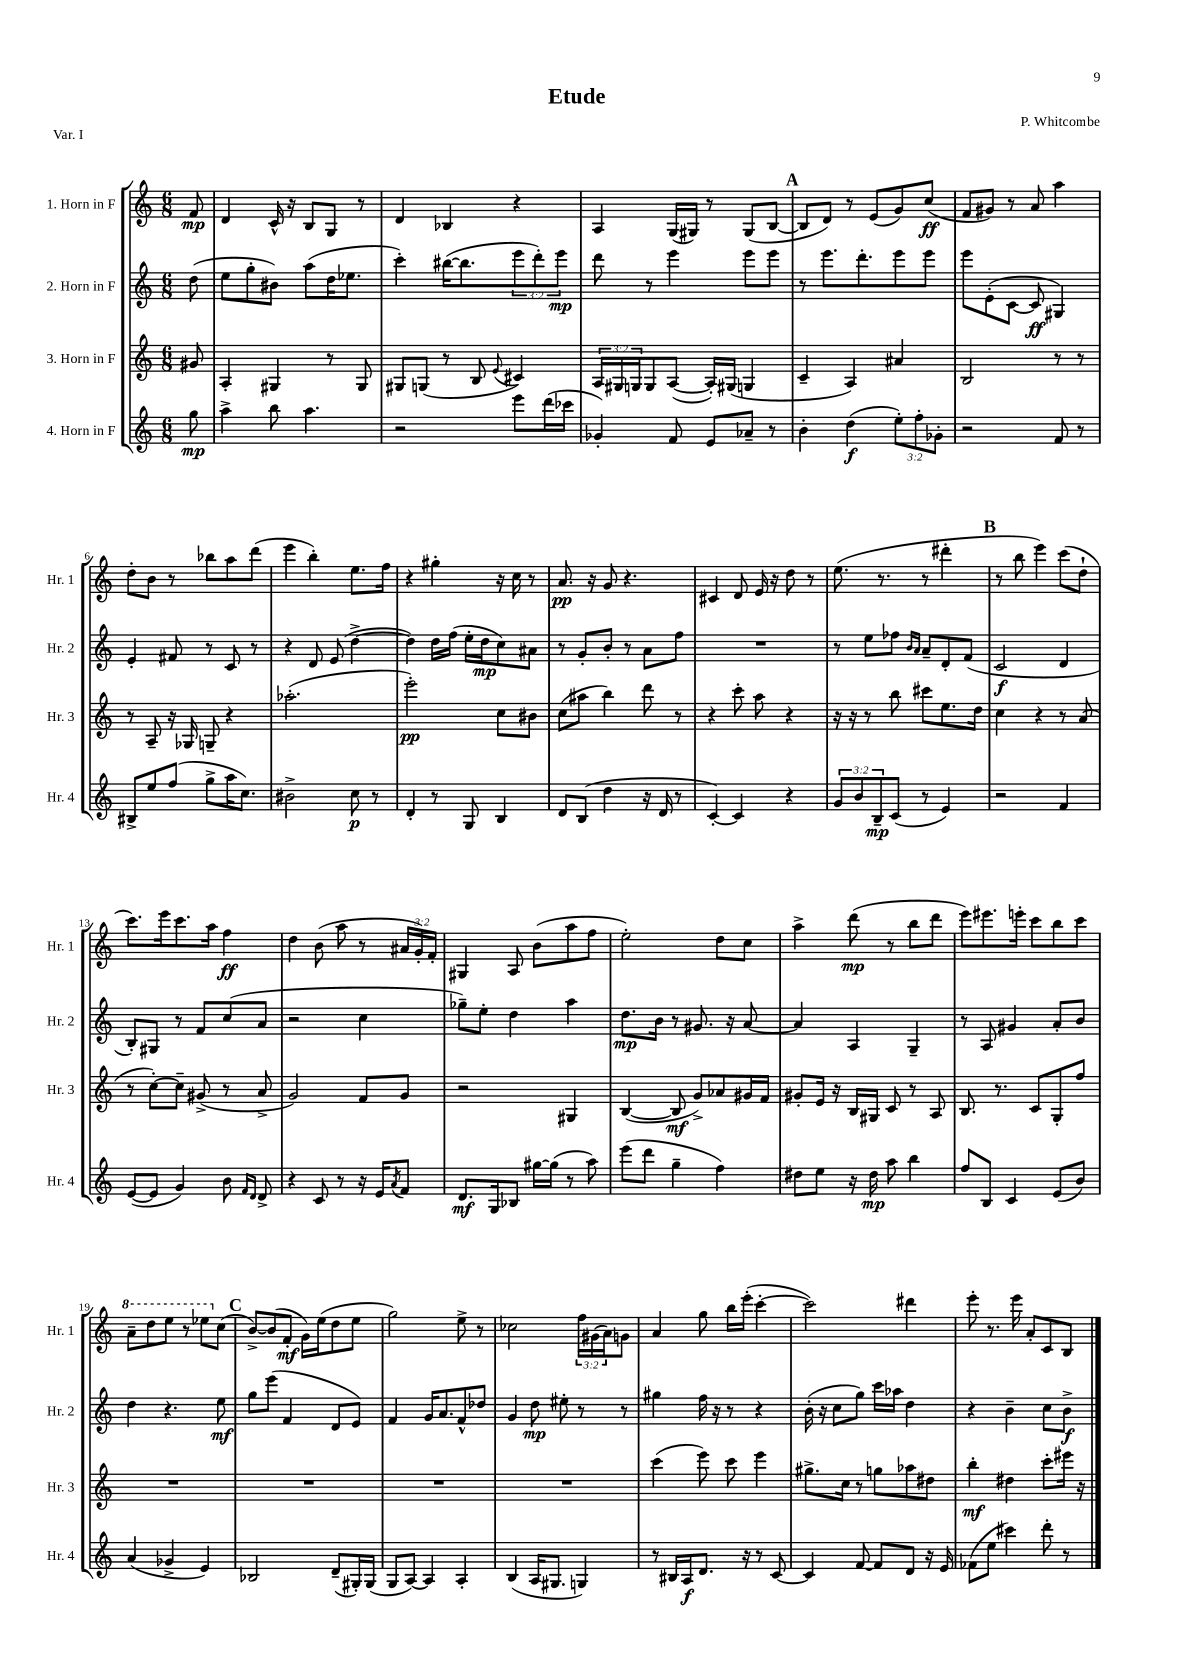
\header { title = "Etude" composer = "P. Whitcombe" piece = "Var. I" }
<<
\new StaffGroup <<
\new Staff = "s0" \with { instrumentName = "1. Horn in F" shortInstrumentName = "Hr. 1" } {
    \clef treble \key c \major \numericTimeSignature \time 6/8 \override Staff.TupletNumber.text = #tuplet-number::calc-fraction-text \partial 8
    f'8\mp |
    d'4 c'16-^ r16 b8 g8 r8 |
    d'4 bes4 r4 |
    a4 g16( gis16) r8 gis8( b8~ |
    \mark \markup { \bold "A" } b8 d'8) r8 e'8( g'8) c''8\ff( |
    f'8 gis'8) r8 a'8 a''4 |
    d''8-. b'8 r8 bes''8 a''8 d'''8( |
    e'''4 b''4-.) e''8. f''16 |
    r4 gis''4-. r16 c''16 r8 |
    a'8.\pp r16 g'8 r4. |
    cis'4 d'8 e'16 r16 d''8 r8 |
    e''8.( r8. r8 dis'''4-. |
    \mark \markup { \bold "B" } r8 b''8 e'''4) c'''8( d''8-! |
    c'''8.) e'''16 c'''8. a''16 f''4\ff |
    d''4 b'8( a''8 r8 \tuplet 3/2 { ais'16 g'16-.) f'16-. } |
    gis4 a8 b'8( a''8 f''8 |
    e''2-.) d''8 c''8 |
    a''4-> d'''8\mp( r8 b''8 d'''8 |
    e'''8) eis'''8. e'''16-. c'''8 b''8 c'''8 |
    \ottava #1 a''8-- d'''8 e'''8 r8 ees'''8 \ottava #0 c''8( |
    \mark \markup { \bold "C" } b'8~->) b'8( f'8-.\mf g'16) e''16( d''8 e''8 |
    g''2) e''8-> r8 |
    ces''2 \tuplet 3/2 { f''16 gis'16( a'16) } g'8 |
    a'4 g''8 b''16 e'''16-.( c'''4~-. |
    c'''2) dis'''4 |
    e'''8-. r8. e'''16 a'8-. c'8 b8 \bar "|." |
}
\new Staff = "s1" \with { instrumentName = "2. Horn in F" shortInstrumentName = "Hr. 2" } {
    \clef treble \key c \major \numericTimeSignature \time 6/8 \override Staff.TupletNumber.text = #tuplet-number::calc-fraction-text \partial 8
    d''8( |
    e''8 g''8-. bis'8) a''8( d''16 ees''8. |
    c'''4-.) bis''16~( bis''8. \tuplet 3/2 { e'''8 d'''8-.) e'''8\mp } |
    d'''8 r8 e'''4 e'''8 e'''8 |
    \mark \markup { \bold "A" } r8 e'''8. d'''8.-. e'''8 e'''8 |
    e'''8 e'8-.( c'8~ c'8\ff gis4) |
    e'4-. fis'8 r8 c'8 r8 |
    r4 d'8 e'8( d''4~-> |
    d''4) d''16 f''16( e''16-. d''16\mp c''8) ais'8 |
    r8 g'8-. b'8-. r8 a'8 f''8 |
    R2. |
    r8 e''8 fes''8 \grace { b'16 a'16 } a'8-- d'8-. f'8( |
    \mark \markup { \bold "B" } c'2\f d'4 |
    b8-.) gis8 r8 f'8 c''8( a'8 |
    r2 c''4 |
    ges''8--) e''8-. d''4 a''4 |
    d''8.\mp b'16 r8 gis'8. r16 a'8~ |
    a'4 a4 g4-- |
    r8 a8 gis'4 a'8-. b'8 |
    d''4 r4. e''8\mf |
    \mark \markup { \bold "C" } g''8 e'''8( f'4 d'8 e'8) |
    f'4 g'16 a'8. f'8-^ des''8 |
    g'4 d''8\mp eis''8-. r8 r8 |
    gis''4 f''16 r16 r8 r4 |
    b'16-.( r16 c''8 g''8) c'''16 aes''16 d''4 |
    r4 b'4-- c''8 b'8->\f \bar "|." |
}
\new Staff = "s2" \with { instrumentName = "3. Horn in F" shortInstrumentName = "Hr. 3" } {
    \clef treble \key c \major \numericTimeSignature \time 6/8 \override Staff.TupletNumber.text = #tuplet-number::calc-fraction-text \partial 8
    gis'8 |
    a4-. gis4 r8 gis8 |
    gis8 g8( r8 b8 \appoggiatura { e'8 } cis'4) |
    \tuplet 3/2 { a16 gis16 g16 } g8 a8~( a16-.) gis16( g4 |
    \mark \markup { \bold "A" } c'4-- a4) ais'4 |
    b2 r8 r8 |
    r8 a8-- r16 ges16 g8-- r4 |
    aes''2.-.( |
    e'''2-.\pp) c''8 bis'8 |
    c''8( ais''8 b''4) d'''8 r8 |
    r4 c'''8-. a''8 r4 |
    r16 r16 r8 b''8 cis'''8 e''8. d''16 |
    \mark \markup { \bold "B" } c''4 r4 r8 a'8( |
    r8 c''8~-.) c''8-- gis'8->( r8 a'8-> |
    g'2) f'8 g'8 |
    r2 gis4 |
    b4~( b8\mf g'8->) aes'8 gis'16 f'16 |
    gis'8-. e'16 r16 b16 gis16 c'8 r8 a8 |
    b8. r8. c'8 g8-. f''8 |
    R2. |
    \mark \markup { \bold "C" } R2. |
    R2. |
    R2. |
    c'''4( e'''8) c'''8 e'''4 |
    gis''8.-> c''16 r8 g''8 aes''8 dis''8 |
    b''4-.\mf dis''4 c'''8-. eis'''16 r16 \bar "|." |
}
\new Staff = "s3" \with { instrumentName = "4. Horn in F" shortInstrumentName = "Hr. 4" } {
    \clef treble \key c \major \numericTimeSignature \time 6/8 \override Staff.TupletNumber.text = #tuplet-number::calc-fraction-text \partial 8
    g''8\mp |
    a''4-> b''8 a''4. |
    r2 e'''8 d'''16( ces'''16 |
    ges'4-.) f'8 e'8 aes'8-- r8 |
    \mark \markup { \bold "A" } b'4-. d''4\f( \tuplet 3/2 { e''8-.) f''8-. ges'8-. } |
    r2 f'8 r8 |
    bis8-> e''8 f''8( g''8-> a''16 c''8.) |
    bis'2-> c''8\p r8 |
    d'4-. r8 g8 b4 |
    d'8 b8( d''4 r16 d'16 r8 |
    c'4~-.) c'4 r4 |
    \tuplet 3/2 { g'8 b'8 b8--\mp } c'8( r8 e'4) |
    \mark \markup { \bold "B" } r2 f'4 |
    e'8~( e'8 g'4) b'8 \grace { f'16 d'16 } d'8-> |
    r4 c'8 r8 r16 e'16 \acciaccatura { a'8 } f'8 |
    d'8.\mf g16 bes8 gis''16~ gis''16( r8 a''8) |
    e'''8( d'''8 g''4-- f''4) |
    dis''8 e''8 r16 dis''16\mp a''8 b''4 |
    f''8 b8 c'4 e'8( b'8) |
    a'4( ges'4-> e'4) |
    \mark \markup { \bold "C" } bes2 d'8--( gis16-.) gis16( |
    g8 a8~) a4 a4-. |
    b4( a16 gis8. g4) |
    r8 bis16 a16\f d'8. r16 r8 c'8~ |
    c'4 f'8~ f'8 d'8 r16 e'16 |
    fes'8( e''8 cis'''4) d'''8-. r8 \bar "|." |
}
>>
>>
